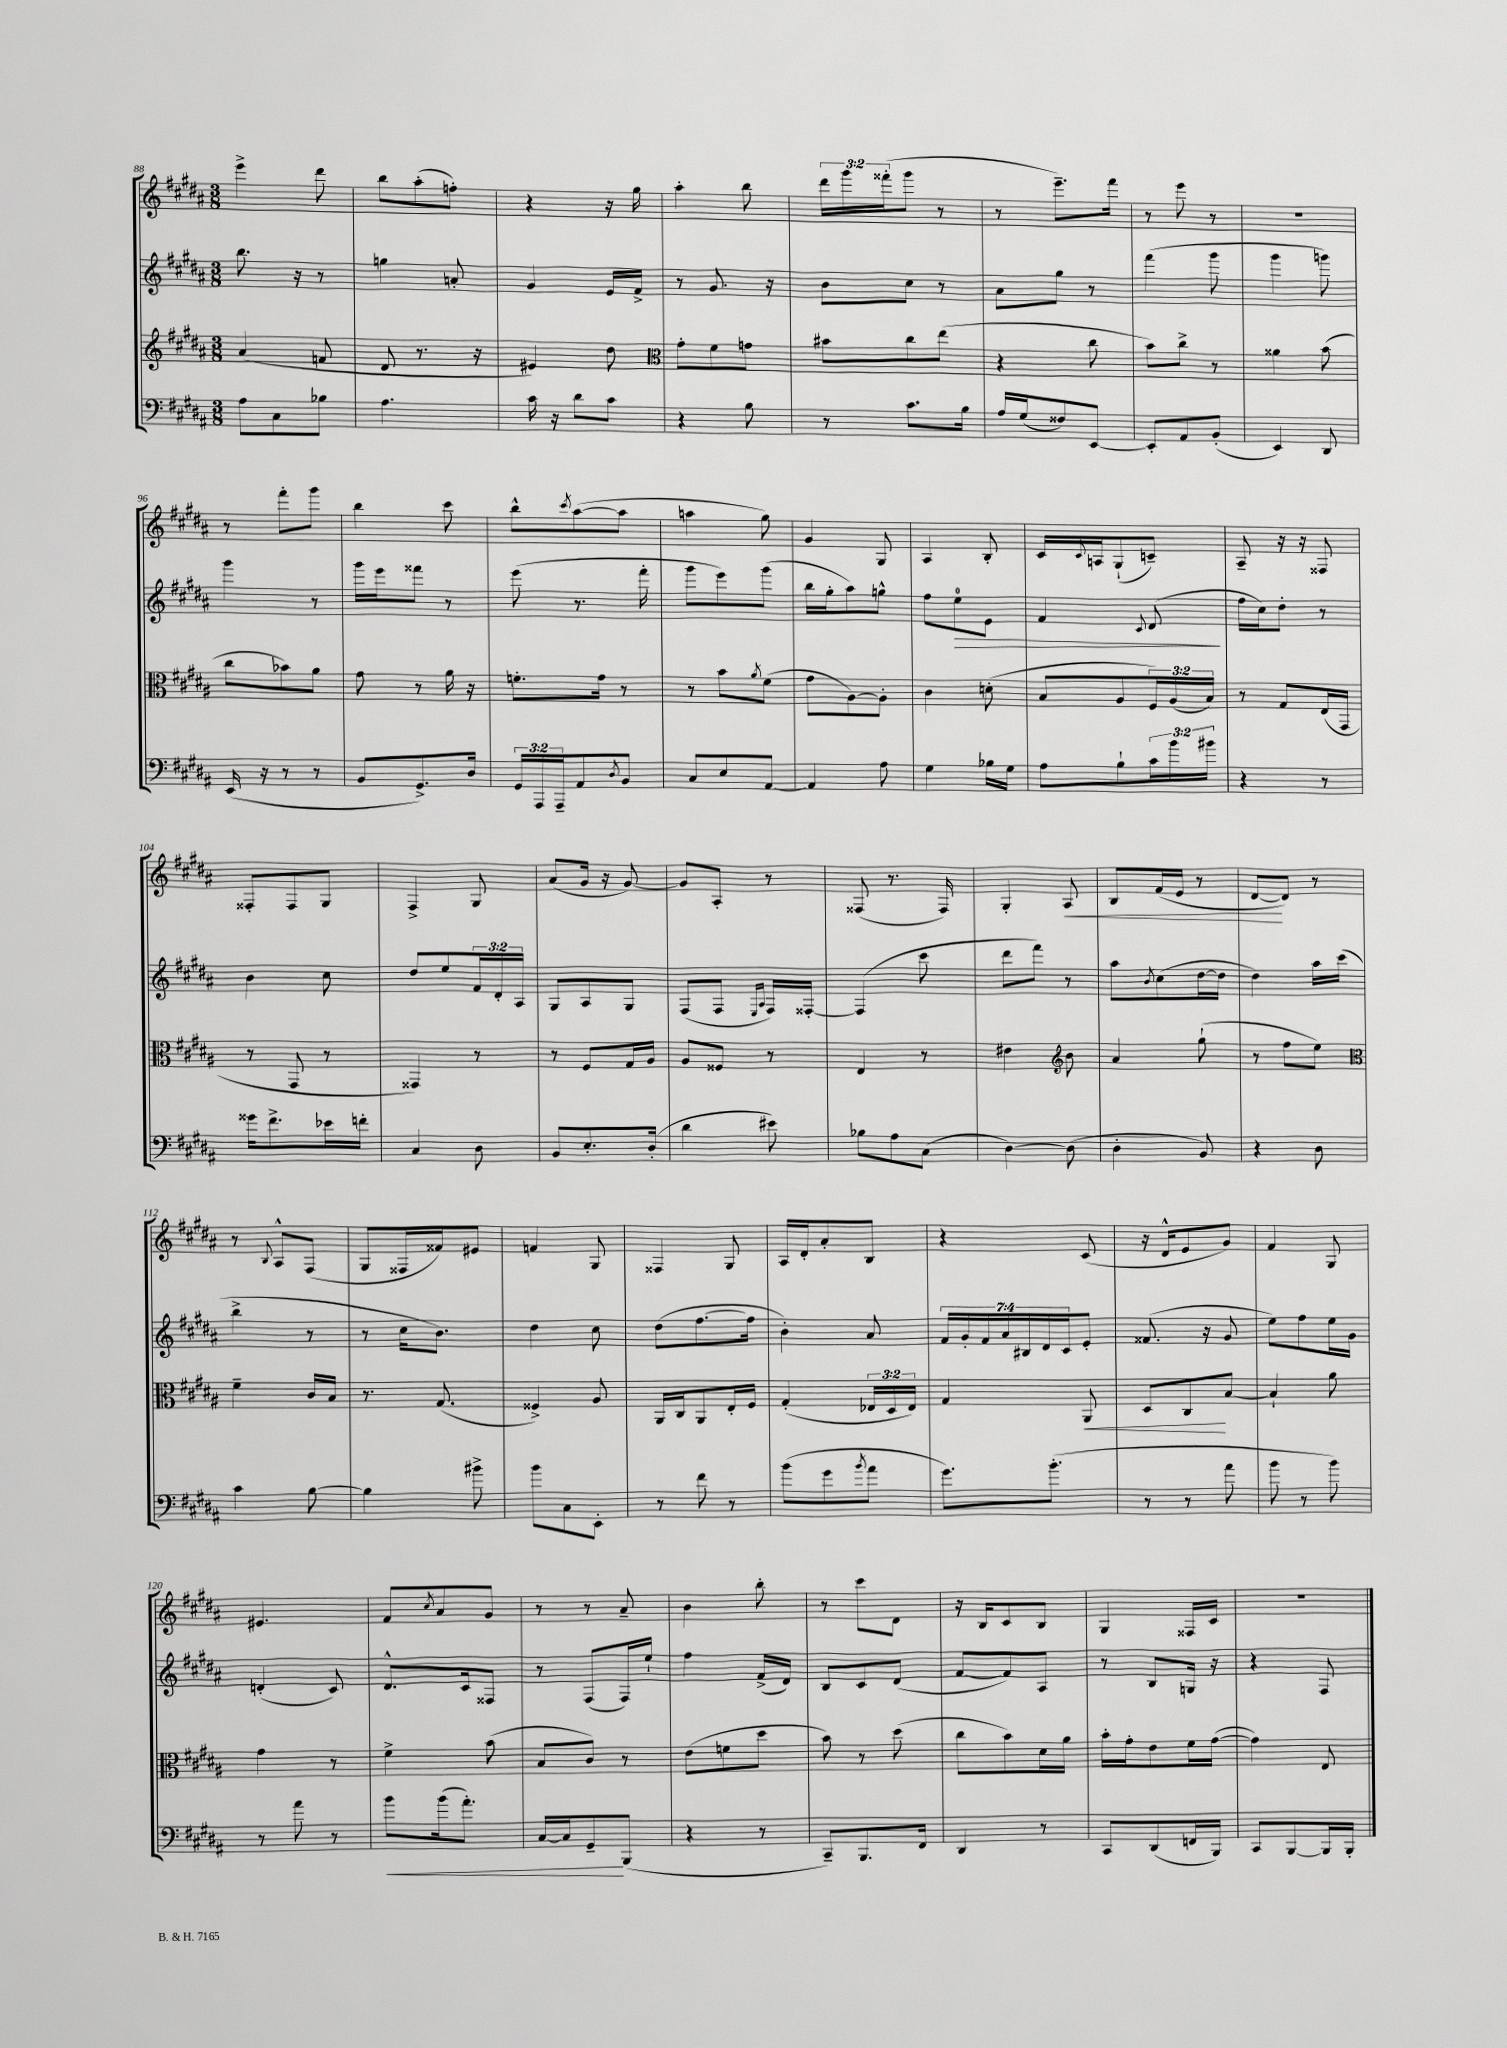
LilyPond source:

<<
\new StaffGroup <<
\new Staff = "s0" {
    \clef treble \key b \major \numericTimeSignature \time 3/8 \override Staff.TupletNumber.text = #tuplet-number::calc-fraction-text
    e'''4-> dis'''8 |
    b''8 ais''8-.( f''8-.) |
    r4 r16 gis''16 |
    ais''4-. b''8 |
    \tuplet 3/2 { dis'''16 gis'''16 fisis'''16-.( } gis'''8 r8 |
    r8 e'''8.--) fis'''16 |
    r8 e'''8 r8 |
    R4. |
    r8 fis'''8-. gis'''8 |
    b''4 cis'''8 |
    b''8-^ \acciaccatura { cis'''8 } ais''8~( ais''8 |
    a''4 gis''8) |
    gis'4 gis8 |
    ais4 b8-. |
    cis'16 \appoggiatura { cis'8 } a16 gis8-!( c'8--) |
    ais8-- r16 r16 fisis8 |
    fisis8-. fisis8 gis8 |
    fis4-> gis8 |
    ais'8( gis'16 r16 gis'8~) |
    gis'8 ais8-. r8 |
    fisis8( r8. fisis16) |
    gis4-. ais8\< |
    b8 fis'16( e'16 r8 |
    dis'8~\! dis'8) r8 |
    r8 \appoggiatura { b8 } ais8-^ fis8( |
    gis8 fisis16 fisis'16) eis'8 |
    f'4 gis8 |
    fisis4 gis8 |
    ais16 dis'16-. ais'8-. b8 |
    r4 cis'8( |
    r16 dis'16-^ e'8 gis'8) |
    fis'4 gis8 |
    eis'4. |
    fis'8 \acciaccatura { cis''8 } ais'8 gis'8 |
    r8 r8 ais'8-- |
    b'4 b''8-. |
    r8 cis'''8 dis'8 |
    r16 b16 cis'8 b8 |
    gis4 fisis16 cis'16 |
    R4. \bar "|." |
}
\new Staff = "s1" {
    \clef treble \key b \major \numericTimeSignature \time 3/8 \override Staff.TupletNumber.text = #tuplet-number::calc-fraction-text
    b''8. r16 r8 |
    g''4 a'8-. |
    gis'4 e'16 fis'16-> |
    r8 gis'8. r16 |
    b'8 cis''8 r8 |
    ais'8 gis''8 r8 |
    fis'''4( gis'''8 |
    gis'''4 g'''8) |
    gis'''4 r8 |
    gis'''16 e'''16 fisis'''8 r8 |
    e'''8( r8. fis'''16-. |
    gis'''8 e'''8) gis'''8( |
    b''16 gis''16-. ais''8) g''8-^ |
    fis''8 e''8-0\> e'8 |
    fis'4 \appoggiatura { cis'8 } dis'8\!( |
    fis''16 cis''16) dis''8-. r8 |
    b'4 cis''8 |
    dis''8 e''8 \tuplet 3/2 { fis'16 dis'16-. ais16 } |
    gis8 ais8 gis8 |
    fis8( fis8 \grace { e16 ais16 } fis16) fisis16~-. |
    fisis4( cis'''8 |
    dis'''8 fis'''8) r8 |
    ais''8 \acciaccatura { b'8 } cis''8( dis''16~ dis''16 |
    dis''4) ais''16 cis'''16( |
    b''4-> r8 |
    r8 cis''16 b'8.) |
    dis''4 cis''8 |
    dis''8( fis''8.~ fis''16 |
    b'4-.) ais'8 |
    \tuplet 7/4 { fis'16 gis'16-. fis'16 ais'16 bis16 dis'16 cis'16 } e'8-. |
    fisis'8.( r16 gis'8 |
    e''8) fis''8 e''16 gis'16 |
    d'4-.( cis'8) |
    dis'8.-^ cis'16 fisis8 |
    r8 fis8( fis16) e''16-! |
    fis''4 fis'16->( dis'16) |
    b8 cis'8 dis'8( |
    fis'8~ fis'8) ais8 |
    r8 b8 g16 r16 |
    r4 fis8 \bar "|." |
}
\new Staff = "s2" {
    \clef treble \key b \major \numericTimeSignature \time 3/8 \override Staff.TupletNumber.text = #tuplet-number::calc-fraction-text
    ais'4( f'8 |
    dis'8 r8. r16 |
    eis'4) dis''8 |
    \clef alto gis'8-. fis'8 g'8 |
    bis'8 cis''8 e''8( |
    r4 cis''8 |
    b'8) cis''8-> r8 |
    aisis'4 b'8( |
    cis''8 bes'8) ais'8 |
    gis'8 r8 ais'16 r16 |
    f'8.-. gis'16 r8 |
    r8 b'8 \acciaccatura { ais'8 } fis'8( |
    gis'8 ais8~) ais8-. |
    cis'4 d'8-.( |
    b8 ais8 \tuplet 3/2 { fis16) ais16( b16) } |
    r8 gis8 e16( gis,16 |
    r8 gis,8 r8 |
    gisis,4) r8 |
    r8 fis8 gis16 ais16 |
    ais8 fisis8 r8 |
    e4 r8 |
    eis'4 \clef treble b'8 |
    ais'4 gis''8-!( |
    r8 fis''8 e''8) |
    \clef alto fis'4-- cis'16 b16 |
    r8. gis8.( |
    fisis4->) ais8 |
    ais,16 cis16 ais,8 e16-. fis16 |
    gis4-.( \tuplet 3/2 { ees16 dis16 ees16) } |
    gis4 ais,8\< |
    dis8 cis8\! b8~ |
    b4-! ais'8 |
    gis'4 r8 |
    fis'4-> b'8( |
    b8 cis'8) r8 |
    e'8( f'8 dis''8 |
    b'8) r8 dis''8( |
    cis''8 b'8) dis'16 ais'16 |
    b'16-. gis'16-. e'8 fis'16 gis'16~( |
    gis'4) e8 \bar "|." |
}
\new Staff = "s3" {
    \clef bass \key b \major \numericTimeSignature \time 3/8 \override Staff.TupletNumber.text = #tuplet-number::calc-fraction-text
    ais8 cis8 bes8 |
    ais4. |
    cis'16 r16 dis'8 cis'8 |
    r4 b8 |
    r8 cis'8. b16 |
    ais16 gis16( fisis8) e,8~ |
    e,8-. ais,8 b,8-.( |
    e,4) dis,8 |
    e,16( r16 r8 r8 |
    b,8 gis,8.->) dis16 |
    \tuplet 3/2 { gis,16 ais,,16 ais,,16-- } ais,8 \acciaccatura { dis8 } b,8 |
    cis8 e8 ais,8~ |
    ais,4 ais8 |
    gis4 bes16 gis16 |
    ais8 b8-! \tuplet 3/2 { cis'16 b'16 bis'16 } |
    r4 r8 |
    gisis'16 fis'8.-> ees'16 f'16-. |
    cis4 dis8 |
    b,8 e8.-. dis16-.( |
    dis'4 eis'8) |
    bes8 ais8 cis8( |
    dis4~) dis8( |
    dis4-. b,8) |
    r4 dis8 |
    cis'4 b8~ |
    b4 bis'8-> |
    b'8 cis8 e,8-. |
    r8 fis'8 r8 |
    b'8( gis'8 \acciaccatura { b'8 } ais'8 |
    gis'8.) b'8.-.( |
    r8 r8 ais'8 |
    b'8 r8 b'8) |
    r8 ais'8 r8 |
    b'8\< b'16( ais'8.-.) |
    cis16~ cis16 gis,8--\! b,,8( |
    r4 r8 |
    cis,8--) b,,8. fis,16 |
    dis,4 r8 |
    cis,8 dis,8( f,16 b,,16) |
    cis,8 b,,8~ b,,16 b,,16-. \bar "|." |
}
>>
>>
\layout { \context { \Score currentBarNumber = #88 } }
